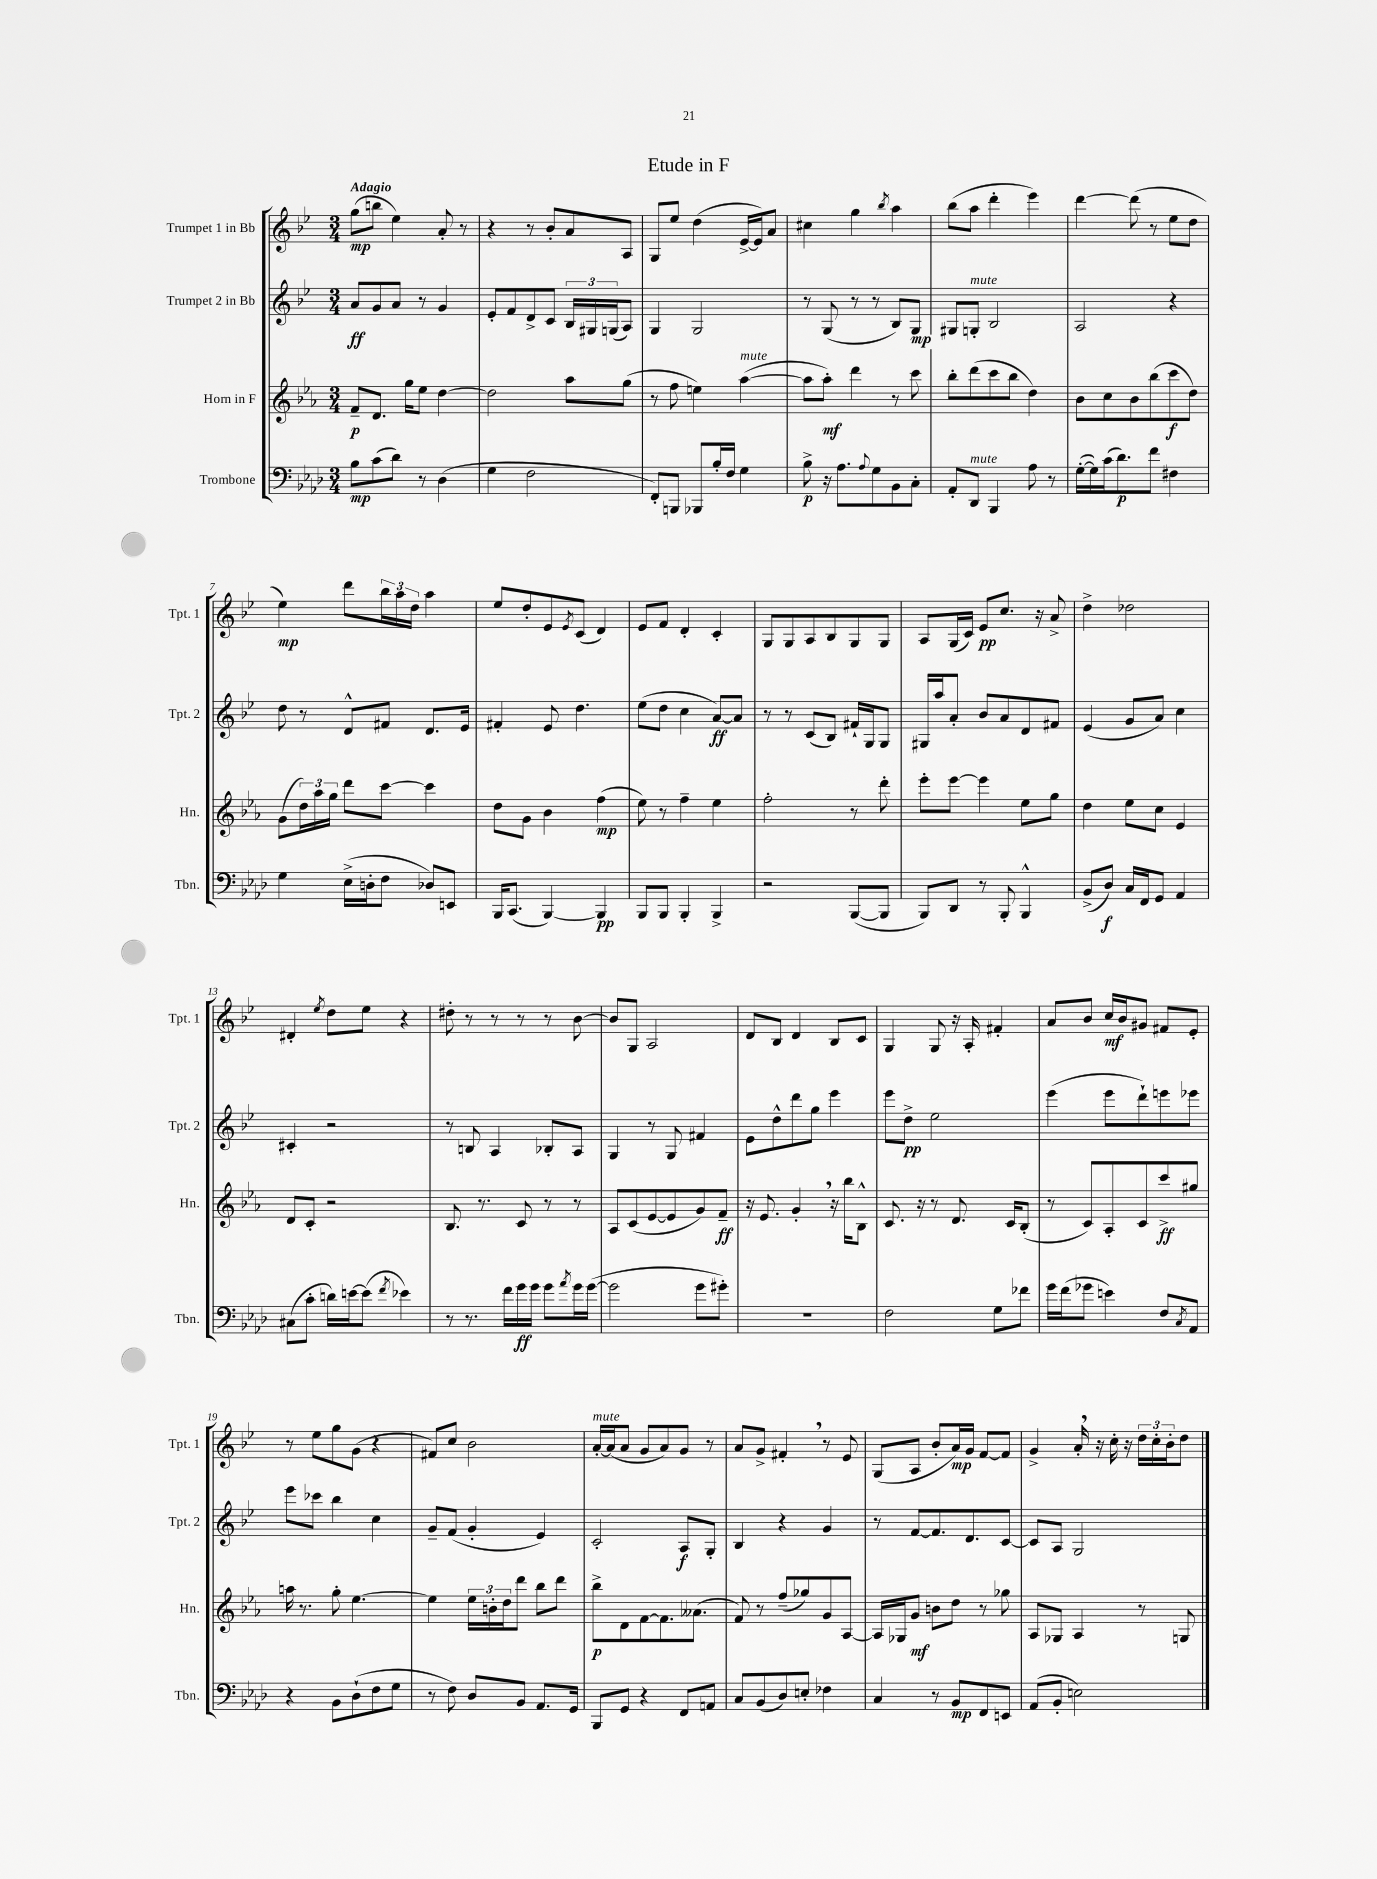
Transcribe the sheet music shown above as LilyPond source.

\header { title = "Etude in F" }
<<
\new StaffGroup <<
\new Staff = "s0" \with { instrumentName = "Trumpet 1 in Bb" shortInstrumentName = "Tpt. 1" } {
    \clef treble \key bes \major \numericTimeSignature \time 3/4 \tempo "Adagio"
    g''8\mp( b''8 ees''4) a'8-. r8 |
    r4 r8 bes'8-. a'8 a8 |
    g8 ees''8 d''4( ees'16~-> ees'16) a'8 |
    cis''4 g''4 \acciaccatura { bes''8 } a''4 |
    bes''8( a''8 d'''4-. ees'''4) |
    d'''4~ d'''8( r8 ees''8 d''8 |
    ees''4\mp) d'''8 \tuplet 3/2 { bes''16 a''16 d''16 } a''4 |
    ees''8 d''8-. ees'8 \acciaccatura { ees'8 } c'8( d'4) |
    ees'8 f'8 d'4-. c'4-. |
    g8 g8 a8 bes8 g8 g8 |
    a8 g16( c'16) ees'8\pp c''8. r16 a'8-> |
    d''4-> des''2 |
    dis'4-. \acciaccatura { ees''8 } d''8 ees''8 r4 |
    dis''8-. r8 r8 r8 r8 bes'8~ |
    bes'8 g8 a2 |
    d'8 bes8 d'4 bes8 c'8 |
    g4 g8 r16 a16-. fis'4-. |
    a'8 bes'8 c''16\mf bes'16 gis'8 fis'8 ees'8-. |
    r8 ees''8 g''8 g'8( r4 |
    fis'8) c''8 bes'2 |
    a'16~-.^\markup { \italic "mute" } a'16( a'8 g'8 a'8) g'8 r8 |
    a'8 g'8-> fis'4-. \breathe r8 ees'8 |
    g8( a8 bes'8-. a'16\mp) g'16 f'8~ f'8 |
    g'4-> a'16-. \breathe r16 c''16-. r16 \tuplet 3/2 { d''16 c''16-. bes'16-. } d''8 \bar "|." |
}
\new Staff = "s1" \with { instrumentName = "Trumpet 2 in Bb" shortInstrumentName = "Tpt. 2" } {
    \clef treble \key bes \major \numericTimeSignature \time 3/4
    a'8\ff g'8 a'8 r8 g'4 |
    ees'8-. f'8 d'8-> c'8 \tuplet 3/2 { bes16 gis16 g16( } a8) |
    g4 g2 |
    r8 g8( r8 r8 bes8) g8\mp |
    gis8 g8-.^\markup { \italic "mute" } bes2 |
    a2 r4 |
    d''8 r8 d'8-^ fis'8 d'8. ees'16 |
    fis'4-. ees'8 d''4. |
    ees''8( d''8 c''4 a'8~\ff) a'8 |
    r8 r8 c'8( bes8) fis'16-! g16 g8 |
    gis16 a''16 a'8-. bes'8 a'8 d'8 fis'8 |
    ees'4( g'8 a'8) c''4 |
    cis'4-. r2 |
    r8 b8 a4 bes8-. a8 |
    g4 r8 g8 fis'4 |
    ees'8 d''8-^ d'''8 g''8 ees'''4 |
    ees'''8 d''8->\pp ees''2 |
    ees'''4( ees'''8 d'''8-!) e'''8 ees'''8 |
    ees'''8 ces'''8 bes''4 c''4 |
    g'8-- f'8( g'4-. ees'4) |
    c'2-. a8\f g8-. |
    bes4 r4 g'4 |
    r8 f'8~ f'8. d'8. c'8~ |
    c'8 a8 g2 \bar "|." |
}
\new Staff = "s2" \with { instrumentName = "Horn in F" shortInstrumentName = "Hn." } {
    \clef treble \key ees \major \numericTimeSignature \time 3/4
    f'8--\p d'8. g''16 ees''8 d''4~ |
    d''2 aes''8 g''8( |
    r8 f''8 e''4) aes''4~^\markup { \italic "mute" }( |
    aes''8 aes''8-.\mf) d'''4 r8 c'''8 |
    bes''8-. d'''8( c'''8 bes''8 d''4) |
    bes'8 c''8 bes'8 bes''8( c'''8\f d''8) |
    g'8( \tuplet 3/2 { d''16) aes''16 g''16 } d'''8 c'''8~ c'''4 |
    d''8 g'8 bes'4 f''4\mp( |
    ees''8) r8 f''4-- ees''4 |
    f''2-. r8 d'''8-. |
    ees'''8-. ees'''8~ ees'''4 ees''8 g''8 |
    d''4 ees''8 c''8 ees'4 |
    d'8 c'8-. r2 |
    bes8. r8. c'8 r8 r8 |
    aes8 c'8( ees'8~ ees'8 g'8) f'8--\ff |
    r16 ees'8. g'4-. \breathe r16 bes''16 bes8-^ |
    c'8. r16 r8 d'8. c'16 bes8-.( |
    r8 c'8) aes8-. c'8 c'''8->\ff gis''8 |
    a''16 r8. g''8-. ees''4.~ |
    ees''4 \tuplet 3/2 { ees''16 b'16-. d''16 } d'''8 bes''8 d'''8 |
    bes''8->\p d'8 f'8~ f'8. aeses'8.( |
    f'8) r8 f''8--( ges''8) g'8 aes8~ |
    aes16 ges16 g'8\mf b'8 d''8 r8 ges''8 |
    aes8 ges8 aes4 r8 g8 \bar "|." |
}
\new Staff = "s3" \with { instrumentName = "Trombone" shortInstrumentName = "Tbn." } {
    \clef bass \key aes \major \numericTimeSignature \time 3/4
    bes8\mp c'8( des'8) r8 des4( |
    g4 f2 |
    f,8-.) b,,8 bes,,8 bes16-. f16 g4 |
    bes8->\p r16 aes8. \appoggiatura { aes8 } g8 bes,8 c8-. |
    aes,8-. des,8^\markup { \italic "mute" } bes,,4 aes8 r8 |
    g16~-.( g16) c'16( des'8.\p) f'8 fis4 |
    g4 ees16->( d16-. f8 des8) e,8 |
    bes,,16 c,8.( bes,,4~) bes,,4\pp |
    bes,,8 bes,,8 bes,,4-. bes,,4-> |
    r2 bes,,8~( bes,,8 |
    bes,,8) des,8 r8 bes,,8-. bes,,4-^ |
    bes,8->( des8\f) c16 f,16 g,8 aes,4 |
    cis8( c'8-. d'16) e'16~ e'8( \acciaccatura { f'8 } ees'4) |
    r8 r8. f'16 g'16\ff g'16 g'8 \acciaccatura { aes'8 } g'16 g'16~( |
    g'2 g'8 gis'8-.) |
    R2. |
    f2 g8 fes'8 |
    g'16 f'16( ges'8 e'4) f8 \acciaccatura { c8 } aes,8 |
    r4 bes,8 des8-!( f8 g8 |
    r8 f8) des8 bes,8 aes,8. g,16 |
    bes,,8 g,8 r4 f,8 a,8 |
    c8 bes,8( des8) e8-. fes4 |
    c4 r8 bes,8\mp f,8 e,8 |
    aes,8( bes,8-. e2) \bar "|." |
}
>>
>>
